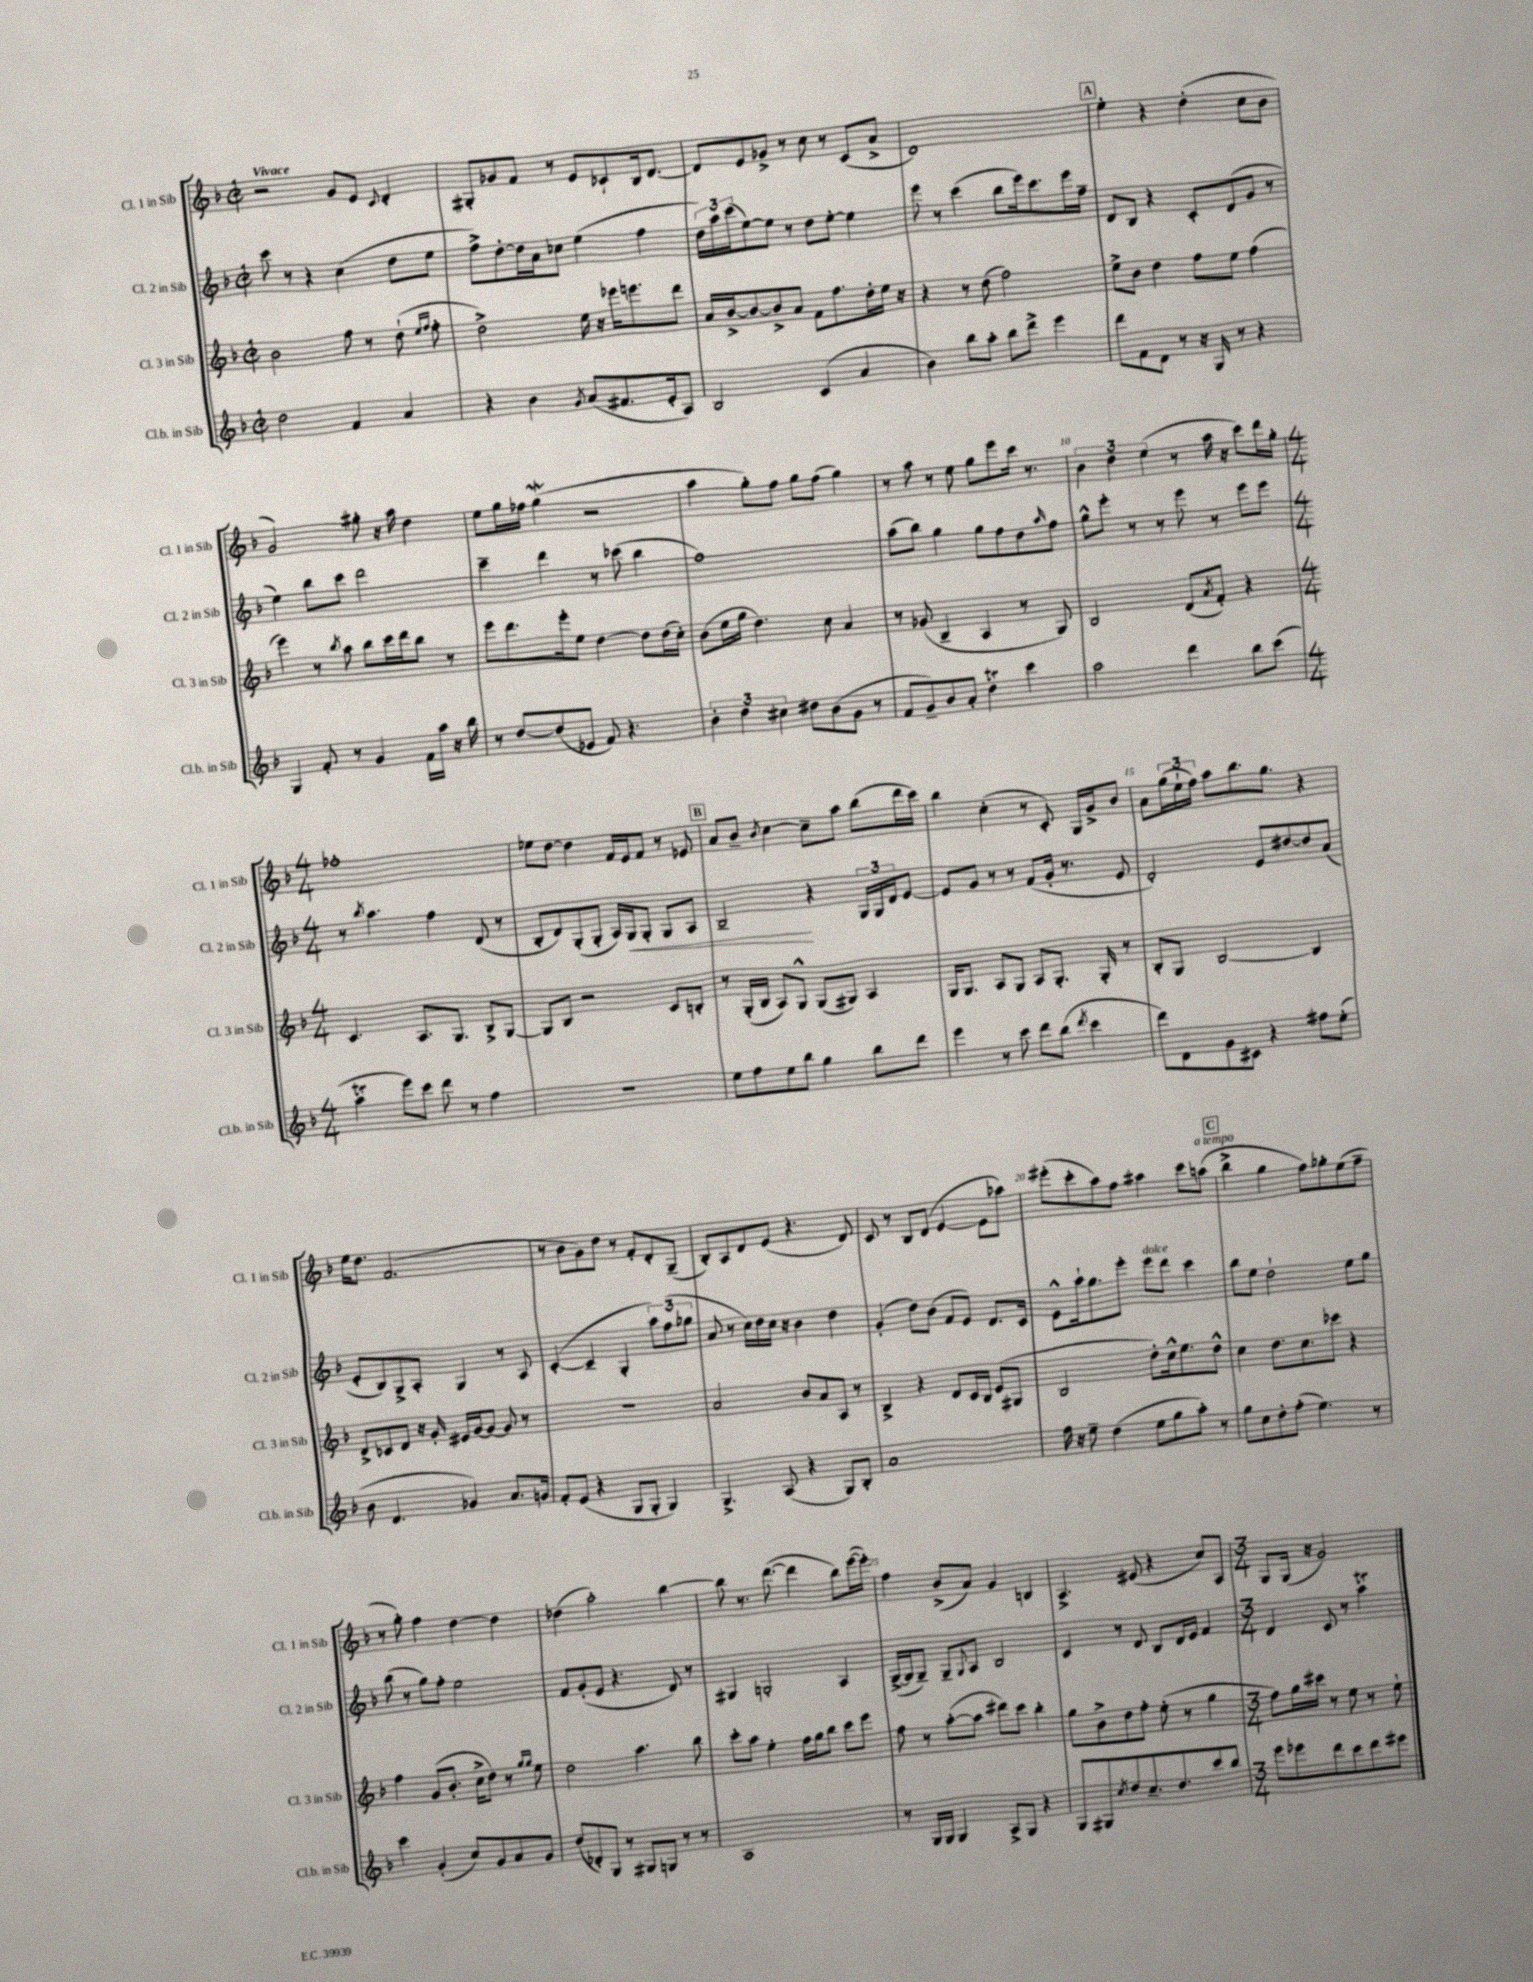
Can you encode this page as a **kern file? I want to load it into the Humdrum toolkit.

**kern	**kern	**kern	**kern
*staff4	*staff3	*staff2	*staff1
*clefG2	*clefG2	*clefG2	*clefG2
*k[b-]	*k[b-]	*k[b-]	*k[b-]
*M2/2	*M2/2	*M2/2	*M2/2
*met(c|)	*met(c|)	*met(c|)	*met(c|)
2dd\	2b-\	8ccc\	2r
.	.	8r	.
.	.	4r	.
4f/	8ff\	(4cc\	8g/L
.	8r	.	8e/J
.	.	.	8qqc/
4a/	(8dd`\	8dd\L	4d'/
.	16qqee/LL	.	.
.	16qqff/JJ	.	.
.	8ff'\	8ee\J	.
=	=	=	=
4r	2dd^\)	8ff^\L)	8G#'/L
.	.	[8dd'\	8g-/
4b-\	.	16dd\]L	8f/J
.	.	16a\J	.
.	.	8cc-\J	8r
8qg/	.	.	.
(8a/L	16ee\	(4ee\	8e/L
.	16r	.	.
8.f#/	16eee-\LK	.	8c-`/
.	8.eee\	.	.
.	.	4ff\	16B-/k
16e'/k	.	.	[8.d/J
8A/J)	8ddd\J	.	.
=	=	=	=
2B-/	16a/LL	24dd\LL)	8d/]L
.	.	24aa\	.
.	[16b-^/J	.	.
.	.	(24ccc\J	.
.	8b-/_	[8ee\)	8e/
.	8b-^/]	8ee\]J	8g-^/J
.	8a/J	8r	8r
(4c/	8f\L	8dd\L	8cc\
.	8.ff\	[8ee'\J	8r
4a/	.	4ee\]	(8c/L
.	16dd'\L	.	.
.	16ee\JJ	.	8a^/J
.	16r	.	.
=	=	=	=
4b-\)	4r	8eee\	1d)
.	.	8r	.
8bb-\L	8r	(4ccc\	.
8aa'\J	(8dd\	.	.
8bb-\L	2ff\)	8bb-\L	.
8ddd^\J	.	16eee\k)	.
.	.	8.ccc\	.
4eee\	.	.	.
.	.	16eee\L	.
.	.	16ff~\JJ	.
=	=	=	=
8ddd\L	8ee^\L	8d/L	4ee'\
8f\	8b-\J	8B-/J	.
8d\J	4dd\	4r	4r
8r	.	.	.
16r	8ff\L	8c'/L	(4dd'\
16G/	.	.	.
8r	8ee\J	(8d/	.
4r	(4ff\	8g/J	8cc\L
.	.	8r	8b-\J
=	=	=	=
4G/	4eee\)	4ee\)	2g/)
8f'/	8r	8bb-\L	.
.	8qbb-/	.	.
8r	8aa\	8ccc\J	.
4g/	8bb-\L	2ddd\	8gg#'\
.	16ccc\L	.	16r
.	16ddd\J	.	16aa\
16f\LL	8bb-\J	.	4dd\
16aa\JJ	.	.	.
16r	8r	.	.
16bb-\	.	.	.
=	=	=	=
8r	8eee\L	4ccc~\	8ee\L
[8dd/L	8.ddd\	.	16gg\L
.	.	.	16ff-\JJ
(8dd/]	.	4ddd\	(4gg\
.	16eee'\k	.	.
8e-/J	8ee\J	.	.
8f/)	[4dd\	8r	2r
4.r	.	(8ccc-\	.
.	8dd\]L	4bb-\	.
.	(16dd\L	.	.
.	16cc'\JJ)	.	.
=	=	=	=
6b-'\	(8b-\L	1ff)	4aa\
.	16ee\L	.	.
6dd\	.	.	.
.	16gg\JJ	.	.
.	4.dd\)	.	8gg'\L)
6cc#\	.	.	.
.	.	.	8ff\J
8dd#\L	.	.	8gg\L
(8b-\	8cc\	.	(8ff\J
8g\J	4a/	.	4gg\)
8r	.	.	.
=	=	=	=
8f/L	8r	(8aa\L	8r
8g~/)	(8g-/	8bb-\J)	8aa\
8b-/	4B-~/	4gg\	8r
8a'/J	.	.	8ee\
4dd\	4A/	8gg\L	8gg\L
.	.	8ff\	8eee\
4ccc\	8r	8dd\	16ccc\Jk
.	.	.	8.r
.	.	16qqaa/	.
.	8G/)	8ff\J	.
=	=	=	=
2aa\	2B-/	8gg^^\L	6b-\
.	.	8eee'\J	.
.	.	.	6dd\
.	.	8r	.
.	.	.	(6ee\
.	.	8r	.
4ddd\	(8d/L	8eee\	8r
.	8qa/	.	.
.	8f'/J)	8r	16aa\
.	.	.	16r
8bb-\L	4r	8eee\L	8ccc\L)
(8ccc\J	.	8eee\J	16ddd\L
.	.	.	16gg'\JJ
=	=	=	=
*M4/4	*M4/4	*M4/4	*M4/4
4aa\	4.c/	8r	1ff-'
.	.	8qbb-/	.
.	.	4.aa\	.
8eee\L)	.	.	.
8ccc\J	8.A/L	.	.
8ddd\	.	4ff\	.
.	8.G/J	.	.
8r	.	.	.
4ff\	8B-^/L	(8d/	.
.	[8G/J	8r	.
=	=	=	=
1r	8G/]L	8B-'/L	8ee-\L
.	8B-/J	8d/)	[8dd\J
.	2r	(8G'/	4dd\]
.	.	8G'/J	.
.	.	16A/LL)	16f/LL
.	.	16G/J	16e/J
.	.	8G'/J	8f/J
.	8c/L	8G/L	8r
.	8B'/J	8A/J	8e-/
=	=	=	=
8ee\L	8r	2B-~/	8a/L
8ff\	(16G'/LL	.	8b-~/J
.	16B-/JJ	.	.
.	.	.	8qb-/
8ee\	8A/L)	.	[4cc\
8bb-\J	8G^^/J	.	.
4gg\	(8G/L	4r	8cc~\]L
.	8G#/J)	.	8aa\J
8bb-\L	4A/	24G/LL	(8bb-\L
.	.	24G/	.
.	.	24d/J	.
8ddd\J	.	[8e/J	16ddd\L
.	.	.	16ccc\JJ)
=	=	=	=
4eee\	16G/LK	8e/]L	4bb-\
.	8.G/J	.	.
.	.	8g/J	.
8r	8A/L	8r	(4cc'\
8ccc\	8G/J	8r	.
8ddd\L	8A/L	(8f/L	8r
(8bb-\J	8.G'/J	16g'/Jk	8c'/)
.	.	8.r	.
8qddd/	.	.	.
4ccc\	.	.	16G/LL
.	16G'/	.	16g^/J
.	8r	8e/	8b-/J
=	=	=	=
8ddd\L)	8B-'/L	2d'/)	8a\L
8d\	8G/J	.	(24gg\L
.	.	.	24ee`\
.	.	.	24ff\JJ)
8g\	[2B-/	.	8aa\L
8c#\J	.	.	8.bb-\
4r	.	8e/L	.
.	.	.	8.gg\J
.	.	[8dd#/	.
8ff#\L	4B-/]	8dd#/]	4r
(8ee'\J	.	(8a/J	.
=	=	=	=
8b-\	8d^/L	8e'/L	16ee\LK
.	.	.	8.dd\J
4.d/	8c-/	8B-/)	.
.	8d/J	8G^/	(2.f/
.	16r	8A'/J	.
.	16g'/	.	.
4g-/)	16e#/LL	4G/	.
.	[16g/J	.	.
.	8g/_J	.	.
8.a/L	8g/]	8r	.
.	8r	8A/	.
16g/Jk	.	.	.
=	=	=	=
8f'/L	1r	([4c'/	8r
(8e/J	.	.	8b-\L
4r	.	4c~/]	8g\)
.	.	.	8dd\J
8G/L	.	4G'/	8r
8G'/J	.	.	8f'/L
4G/)	.	12aa\L)	8d'/
.	.	(12ff\	.
.	.	.	(8G~/J
.	.	12gg-\J	.
=	=	=	=
4.G^/	2a/	8a/	8B-'/L)
.	.	8r	8A/
.	.	16cc\LL)	8d/
.	.	16dd\	.
(8A/	.	16cc\JJ	(8e/J
.	.	16r	.
4r	8b-/L	4b-\	4.r
.	8a/	.	.
8G/L)	8A/J	4dd\	.
8B-'/J	8r	.	8d/)
=	=	=	=
1a	4B-^/	(4g'/	8c/
.	.	.	8r
.	4r	8dd\L)	8B-/L
.	.	(8b-\J	(8d/J
.	8d/L	8f/L	[4e/
.	16c/L	8e/J)	.
.	16B-/JJ	.	.
.	(8e/L	8.d/L	8e\]L
.	8G#/J	.	8aa-\J)
.	.	16c/Jk	.
=	=	=	=
16ff\	2B-/	8e^^\L	(8eee#'\L
16r	.	.	.
8ee~\	.	16aa`\k	8ccc'\
.	.	8.gg\	.
(4dd\	.	.	8aa\)
.	.	8eee'\J	8ff\J
8ee\L	8dd'\L)	8eee\L	4aa#\
8gg\	16cc^^\k	8ddd\J	.
.	8.ee\	.	.
8aa'\J)	.	4ccc\	8ccc\L
8r	8dd^^\J	.	(8aa\J
=	=	=	=
8gg\L	4cc\	8bb-\L	4bb-^\
8cc\	.	8ee\J	.
8dd'\	8.dd\L	2dd`\	4gg\
(8ff'\J	.	.	.
.	8.cc\	.	.
4.ee\)	.	.	8ff\L)
.	8ccc-\J	.	8gg-'\
.	4r	8ee\L	(8ee\
8r	.	8gg\J	8ff~\J
=	=	=	=
4ccc\	4ff\	(8bb-\	8r
.	.	8r	8gg'\)
(4g'/	(8g/L	8gg\L)	4ff\
.	8.b-'/J	8ff'\J	.
8cc/L)	.	2ee\	[4dd\
.	16cc^\LK	.	.
8g/	8dd\J)	.	.
8a/	8r	.	4dd\]
.	16qqgg/LL	.	.
.	16qqgg/JJ	.	.
8g/J	8ee\	.	.
=	=	=	=
(8dd/L	2dd\	8f/L	(4dd-\
8d-'/)	.	(8g'/	.
8G/J	.	8e/J	2aa'\)
8r	.	4.r	.
8G#/L	4.aa\	.	.
8G/J	.	.	.
8r	.	8d/)	[4bb-\
8r	8bb-\	8r	.
=	=	=	=
1A	8ccc'\L	4G#/	8bb-\]
.	8aa\J	.	8.r
.	4ee'\	2G'/	.
.	.	.	([8.ddd\
.	16ff\LL	.	4ddd\]
.	16gg\J	.	.
.	8bb-\J	.	.
.	8ccc\L	4A/	8bb-\L)
.	8eee\J	.	([16eee\L
.	.	.	16eee'\]JJ)
=	=	=	=
8r	8ff\	([16G^/LL	4ff\
.	.	16G/]J	.
16G/LL	8r	8G~/J)	.
16G/JJ	.	.	.
4G/	([8aa'\L	8G~/L	(8b-^/L
.	.	8qqG/	.
.	8aa\]J	8A/J	8a/J)
8A^/L	8ddd#\L)	2B-/	4g/
8G/J	8ccc\J	.	.
4r	4bb-'\	.	4B/
=	=	=	=
8G/L	8gg\L	4c/	4.A^/
8G#/	8b-^\	.	.
8qcc/	.	.	.
8dd/	8dd\	8r	.
8.cc~/	8ff'\J	8d/	(8e#/
.	(8ee'\	8B-/L	4r
8.dd/	.	.	.
.	8r	16d/L	.
.	.	16e/JJ	.
8ccc/	4gg\	4f/	8cc/L)
8bb-/J	.	.	8A/J
=	=	=	=
*M3/4	*M3/4	*M3/4	*M3/4
8eee\L	8ff\L)	4d/	8G/L
8eee-\	16gg\L	.	(16G/Jk
.	16ccc#\JJ	.	16r
8ddd\	8r	8c/	2g/)
8ccc\	8ee\	8r	.
8ddd\	8r	4aa\	.
8eee#\J	8ee`\	.	.
==	==	==	==
*-	*-	*-	*-
